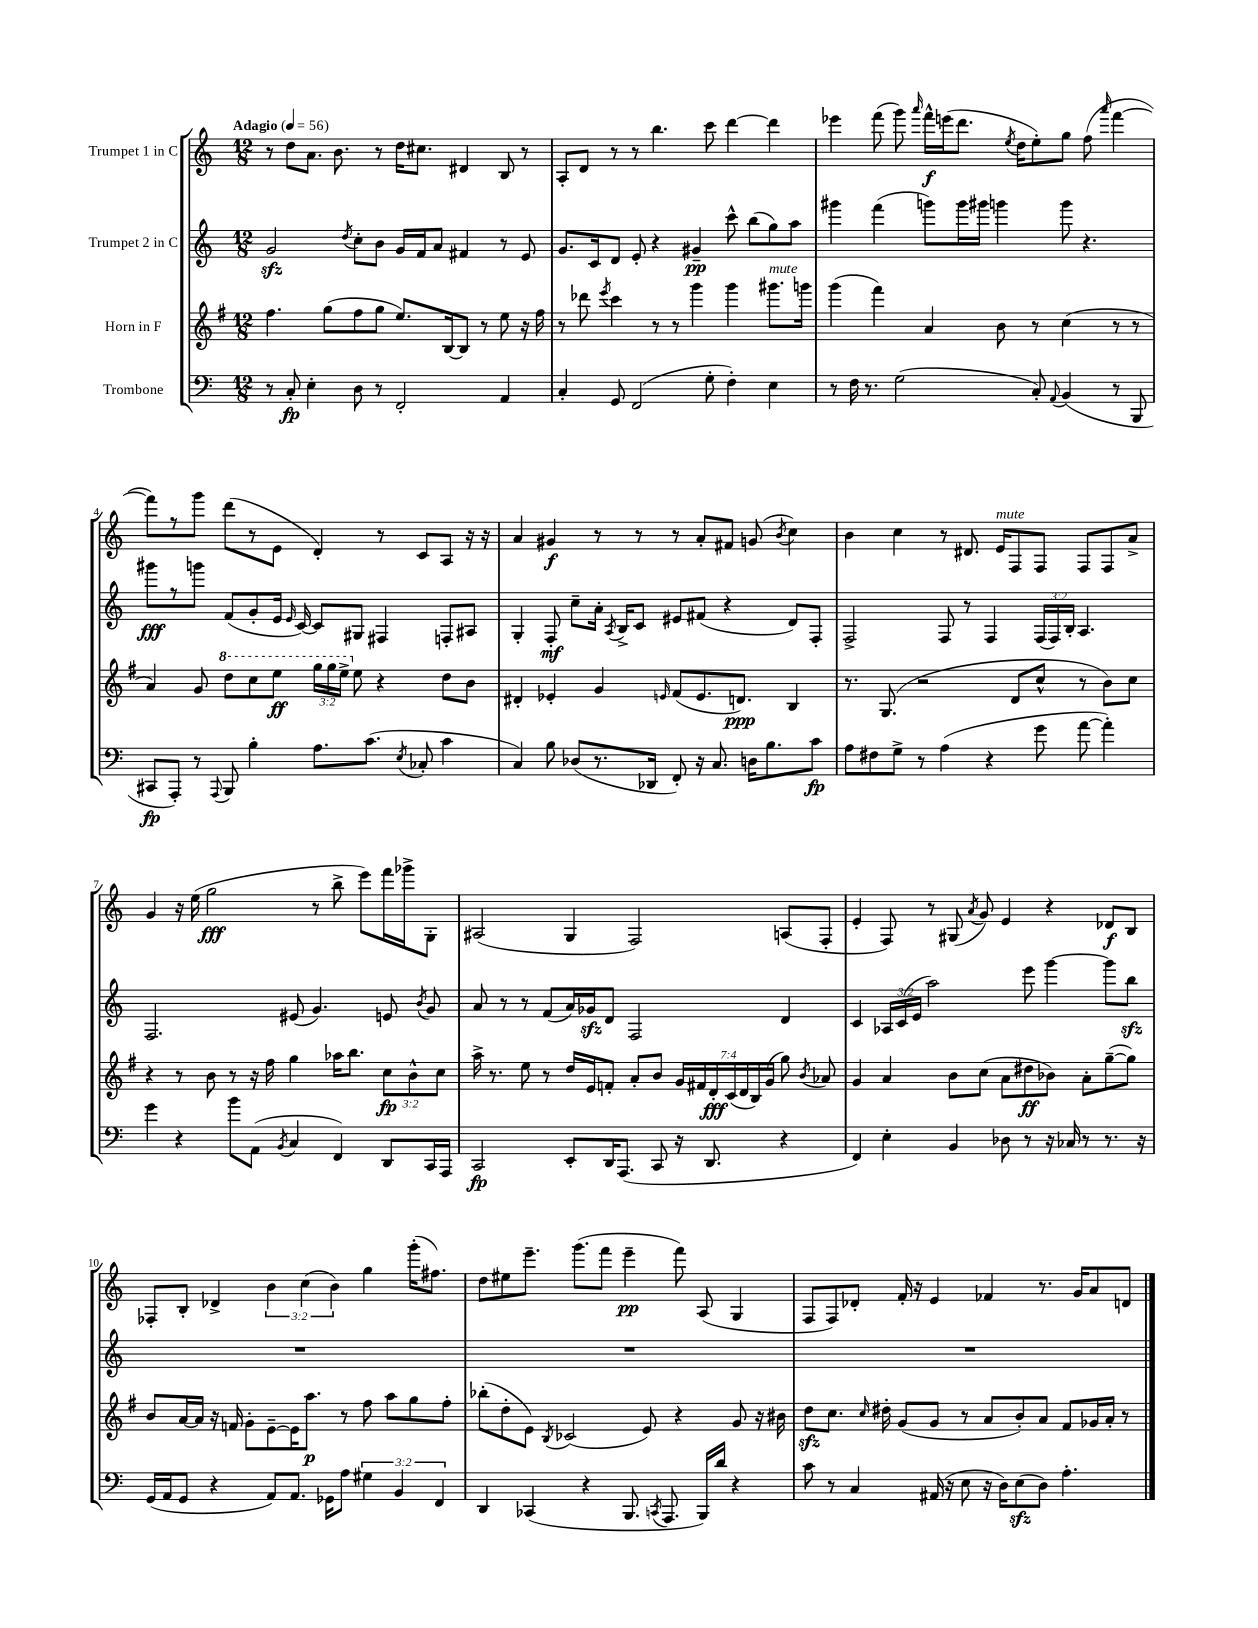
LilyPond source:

<<
\new StaffGroup <<
\new Staff = "s0" \with { instrumentName = "Trumpet 1 in C" } {
    \clef treble \key c \major \numericTimeSignature \time 12/8 \override Staff.TupletNumber.text = #tuplet-number::calc-fraction-text \tempo "Adagio" 4 = 56
    \autoBeamOff r8 d''8[ a'8.] b'8. r8 d''16[ cis''8.] dis'4 b8 r8 |
    a8[-. d'8] r8 r8 b''4. c'''8 d'''4~ d'''4 |
    ees'''4 f'''8( g'''8) \grace { a'''16 } f'''16[-^\f e'''16( d'''8.] \acciaccatura { e''8 } d''16[ e''8-.) g''8] f''8( \grace { a'''16 } f'''4~ |
    f'''8[) r8 g'''8] d'''8[( r8 e'8] d'4-.) r8 c'8[ a8] r16 r16 |
    a'4 gis'4\f r8 r8 r8 a'8[-. fis'8] g'8( \acciaccatura { b'8 } c''4) |
    b'4 c''4 r8 dis'8. e'16[^\markup { \italic "mute" } f8 f8] f8[ f8 a'8]-> |
    g'4 r16 e''16( g''2\fff r8 b''8-> e'''8[) f'''16 ges'''16-> g8]-. |
    ais2( g4 f2) a8[( f8]-. |
    e'4-. f8) r8 gis8( \acciaccatura { a'8 } g'8) e'4 r4 des'8[\f b8] |
    fes8[-. b8]-. des'4-> \tuplet 3/2 { b'4 c''4( b'4) } g''4 g'''16[-.( fis''8.]) |
    d''8[ eis''8 e'''8.]-- g'''8.[( f'''8] e'''4--\pp f'''8) a8( g4 |
    f8[ f8) des'8]-. f'16-. r16 e'4 fes'4 r8. g'16[ a'8 d'8] \bar "|." |
}
\new Staff = "s1" \with { instrumentName = "Trumpet 2 in C" } {
    \clef treble \key c \major \numericTimeSignature \time 12/8 \override Staff.TupletNumber.text = #tuplet-number::calc-fraction-text
    \autoBeamOff g'2\sfz \acciaccatura { d''8 } c''8[-. b'8] g'16[ f'16 a'8] fis'4 r8 e'8 |
    g'8.[ c'16 d'8] e'8-. r4 gis'4--\pp c'''8-^ b''8[( g''8) a''8] |
    gis'''4 f'''4( g'''8[) g'''16 gis'''16] g'''4 g'''8 r4. |
    gis'''8[\fff r8 g'''8] f'8[( g'8-. e'16] \grace { e'16 } c'16~) c'8[ gis8] fis4 f8[-. ais8] |
    g4-. f8-.\mf c''8[-- a'16]-. \acciaccatura { a8 } b16[-> c'8] eis'8[ fis'8]( r4 d'8[) f8]-. |
    f2-> f8 r8 f4 \tuplet 3/2 { f16[( f16) b16]-. } a4. |
    f2. eis'8( g'4.) e'8 \acciaccatura { b'8 } g'8 |
    a'8 r8 r8 f'8[( a'16) ges'16\sfz d'8] f2 d'4 |
    c'4 \tuplet 3/2 { aes16[ c'16( e'16] } a''2) e'''8 g'''4~ g'''8[ b''8]\sfz |
    R1. |
    R1. |
    R1. \bar "|." |
}
\new Staff = "s2" \with { instrumentName = "Horn in F" } {
    \clef treble \key g \major \numericTimeSignature \time 12/8 \override Staff.TupletNumber.text = #tuplet-number::calc-fraction-text
    \autoBeamOff fis''4. g''8[( fis''8 g''8] e''8.[) b16~ b8] r8 e''8 r16 fis''16 |
    r8 des'''8 \acciaccatura { e'''8 } c'''4 r8 r8 g'''4 g'''4 gis'''8.[^\markup { \italic "mute" } g'''16] |
    g'''4( fis'''4) a'4 b'8 r8 c''4( r8 r8 |
    a'4) g'8 \ottava #1 d'''8[ c'''8 e'''8]\ff \tuplet 3/2 { g'''16[ g'''16 e'''16]-> \ottava #0 } e''8 r4 d''8[ b'8] |
    dis'4-. ees'4-. g'4 \grace { e'16 } fis'8[( e'8. d'8.]\ppp) b4 |
    r8. g8.( r2 d'8[ c''8]-^ r8 b'8[) c''8] |
    r4 r8 b'8 r8 r16 fis''16 g''4 aes''16[ b''8.] \tuplet 3/2 { c''8[\fp b'8-^ c''8] } |
    a''16-> r8. e''8 r8 d''16[ e'16 f'8]-. a'8[-. b'8] \tuplet 7/4 { g'16[ fis'16 d'16-.\fff c'16( d'16 b16) g'16]( } g''8) \acciaccatura { b'8 } aes'8 |
    g'4 a'4 b'8[ c''8]( a'8[ dis''8\ff bes'8]) a'8[-. g''8~--( g''8]) |
    b'8[ a'16~ a'16] r16 f'16 g'8[-. e'8~-- e'16 a''8.]\p r8 fis''8 a''8[ g''8 fis''8]-. |
    bes''8[-.( d''8-. e'8]) \acciaccatura { b8 } ces'2( e'8) r4 g'8 r16 bis'16 |
    d''8[\sfz c''8.] \grace { c''16 } dis''16-. g'8[( g'8] r8 a'8[ b'8-.) a'8] fis'8[ ges'16 a'16]-. r8 \bar "|." |
}
\new Staff = "s3" \with { instrumentName = "Trombone" } {
    \clef bass \key c \major \numericTimeSignature \time 12/8 \override Staff.TupletNumber.text = #tuplet-number::calc-fraction-text
    \autoBeamOff r8 c8-.\fp e4-. d8 r8 f,2-. a,4 |
    c4-. g,8 f,2( g8-. f4-.) e4 |
    r8 f16 r8. g2( c8-.) \appoggiatura { a,8 } b,4( r8 b,,8 |
    cis,8[\fp a,,8]-.) r8 \appoggiatura { a,,8 } b,,8 b4-. a8.[ c'8.]( \acciaccatura { e8 } ces8-. c'4 |
    c4) b8 des8[( r8. des,16] f,8-.) r16 c8. d16[ b8. c'8]\fp |
    a8[ fis8 g8]-> r8 a4( r4 g'8 a'8~ a'4-.) |
    g'4 r4 b'8[ a,8]( \acciaccatura { b,8 } c4 f,4) d,8[ c,16 a,,16] |
    c,2\fp e,8[-. d,16 a,,8.]( c,8 r16 d,8. r4 |
    f,4) e4-. b,4 des8 r8 r16 ces16 r8 r8. r16 |
    g,16[( a,16 g,8] r4 a,8[) a,8.] ges,16[ a8] \tuplet 3/2 { gis4 b,4 f,4 } |
    d,4 ces,4( r4 b,,8. \acciaccatura { c,8 } a,,8. b,,16[) d'16] r4 |
    c'8 r8 c4 ais,16( r16 e8 r16 d16[) e8\sfz( d8]) a4.-. \bar "|." |
}
>>
>>
